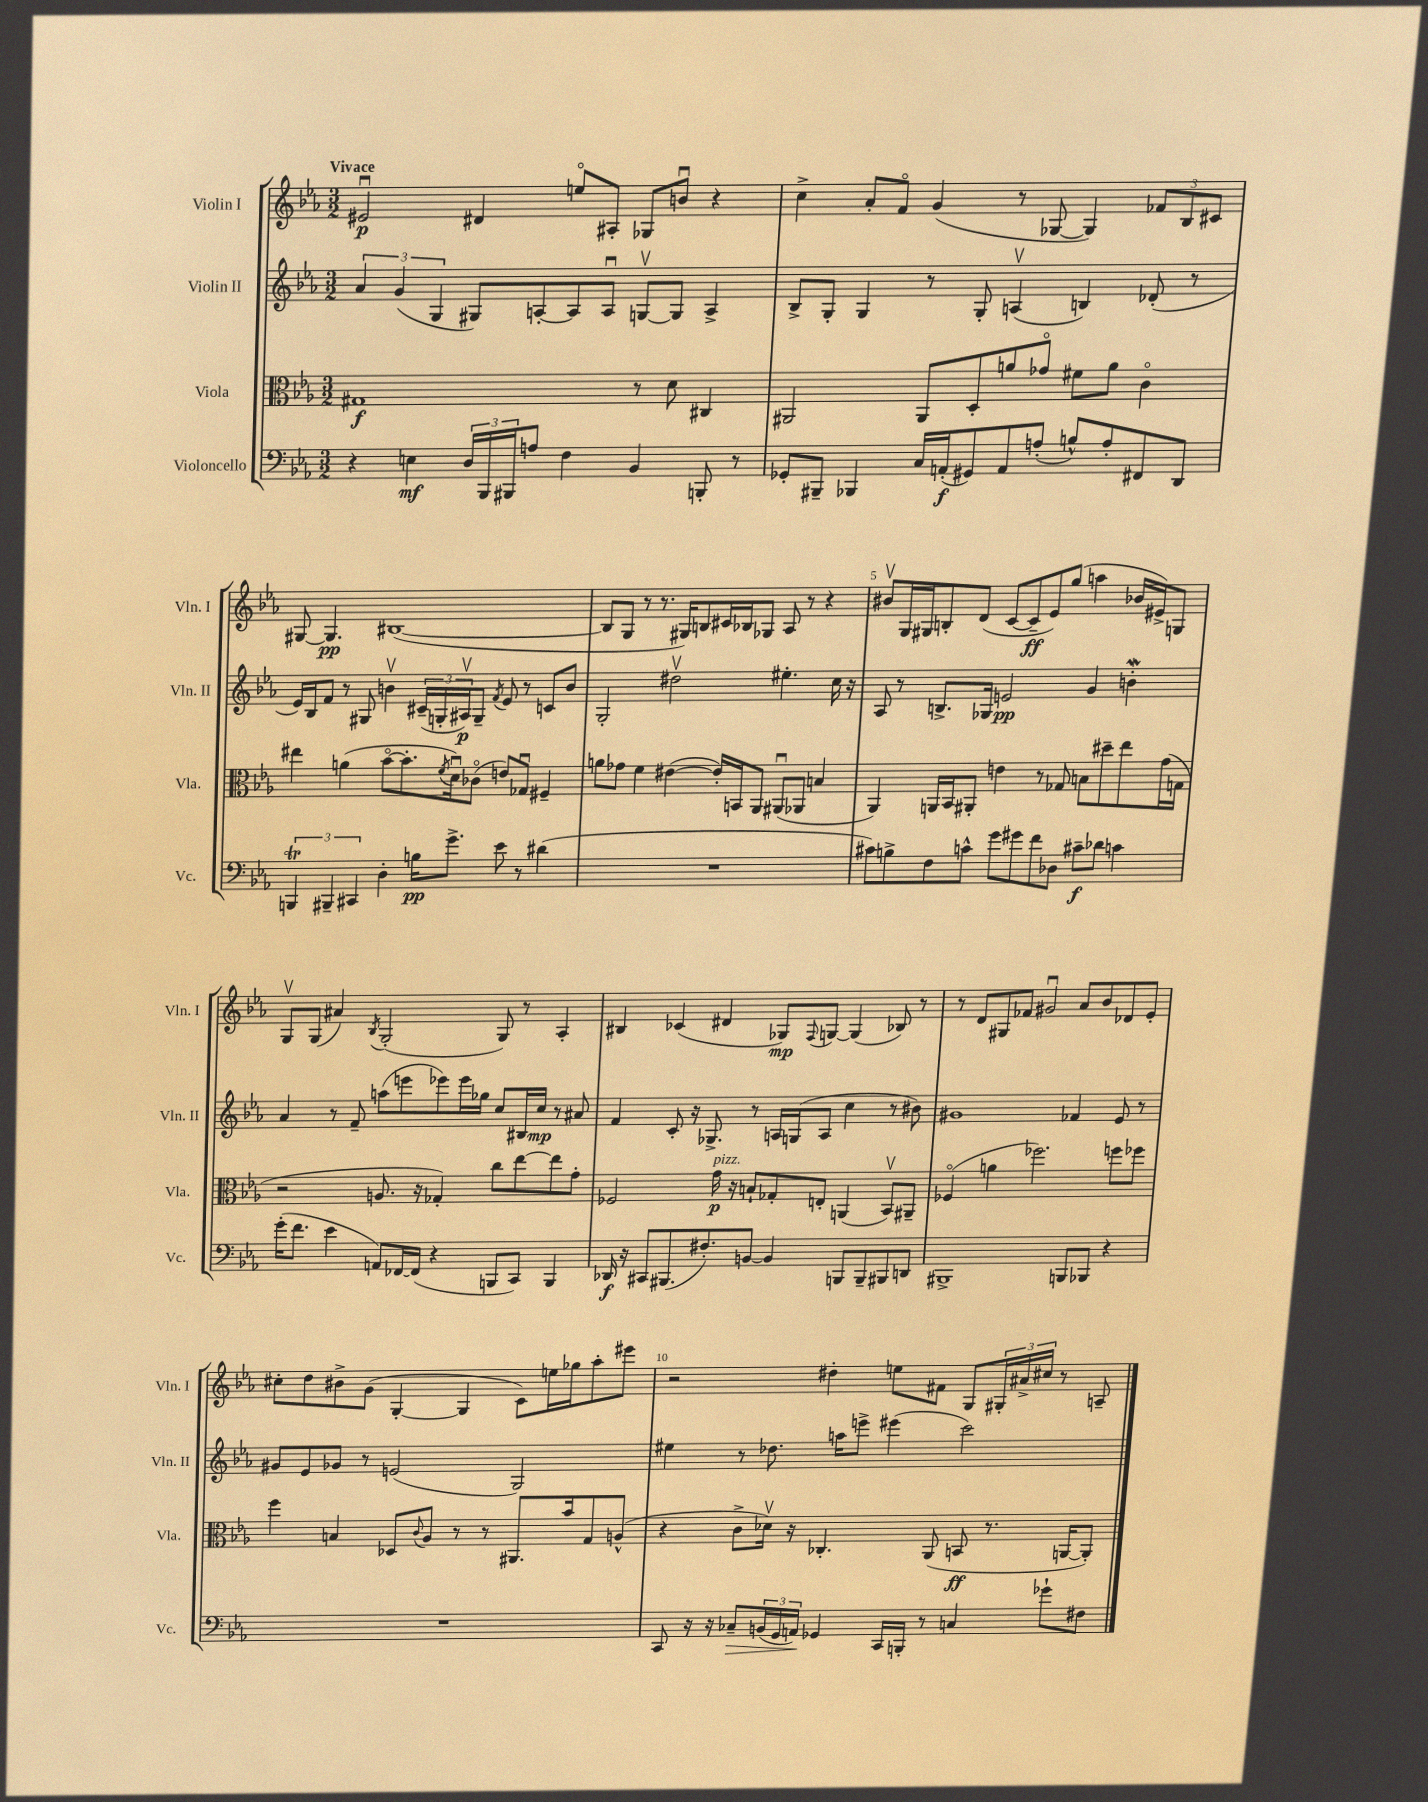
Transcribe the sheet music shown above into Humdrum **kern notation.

**kern	**kern	**kern	**kern
*staff4	*staff3	*staff2	*staff1
*clefF4	*clefC3	*clefG2	*clefG2
*k[b-e-a-]	*k[b-e-a-]	*k[b-e-a-]	*k[b-e-a-]
*M3/2	*M3/2	*M3/2	*M3/2
4r	1G#	6a-/	2e#u/
.	.	(6g/	.
4E\	.	.	.
.	.	6G/	.
24D/LL	.	8G#/L)	4d#/
24BBB-/	.	.	.
24BBB#/J	.	.	.
8A/J	.	[8A'/	.
4F\	.	8A/]	8eeo/L
.	.	8Au/J	8A#'/J
4BB-/	8r	[8Gv/L	8G-/L
.	8d\	8G/]J	8bu/J
8BBB'/	4C#/	4A^/	4r
8r	.	.	.
=	=	=	=
8GG-'/L	2AA#/	8B-^/L	4cc^\
8BBB#~/J	.	8G'/J	.
4BBB-/	.	4G/	8a-'/L
.	.	.	8fo/J
16C/LL	8AA#/L	8r	(4g/
(16AA'/J	.	.	.
8GG#/)	8D'/	8G'/	.
8AA/	8a/	(4Av/	8r
(8A'/J	8g-o/J	.	[8G-/
8B^^/L)	8f#\L	4B/)	4G-/])
8A'/	8a\J	.	.
8FF#/	4co\	(8d-'/	12f-/L
.	.	.	12B-/
8DD/J	.	8r	.
.	.	.	12c#/J
=	=	=	=
6BBB/	4ee#\	16e-/LL)	[8G#/
.	.	16B-/J	.
.	.	8f/J	4.G#/]
6BBB#~/	.	.	.
.	(4a\	8r	.
6CC#/	.	.	.
.	.	8G#/	.
4D'\	[8b-o\L	4bv\	([1B#
.	8.b-'\]	.	.
16B\LK	.	(24c#~/LL	.
.	.	24G'/	.
.	8qf/	.	.
8.g^\J	16du\k)	.	.
.	.	24A#v/J)	.
.	(8c-o\J	8G~/J	.
.	.	8qf/	.
8e-\	8e/L)	8e-/	.
8r	8G-u/J	8r	.
(4d#\	4F#~/	8c/L	.
.	.	8b/J	.
=	=	=	=
1.r	8a\L	2G'/	8B#/]L
.	8g-\J	.	8G/J
.	4f\	.	8r
.	.	.	8.r
.	([4e#\	2dd#v\	.
.	.	.	16G#/LK)
.	.	.	8B/
.	16e#'/]LL)	.	16c#/L
.	16BB/J	.	16B-/J
.	8AA-/J	.	8G-/J
.	(8AA#u/L	4.ee#'\	8A-/
.	8AA-/J	.	8r
.	4B/	.	4r
.	.	16cc\	.
.	.	16r	.
=	=	=	=
8c#\L)	4AA-/)	8A-/	8b#v/L
8B^\	.	8r	16G/L
.	.	.	16G#/J
8F\	16AA/LL	8.B^/L	8B'/
.	16BB-/J	.	.
8c^^\J	8AA#'/J	.	(8d/J
.	.	16G-/Jk	.
8g\L	4e\	2e/	[8c/L
8g#\	.	.	8c~/]
8f\	8r	.	8e-/)
8D-\J	8G-/	.	(8gg/J
8c#~\L	8B\L	4g/	4aa\
8d-\J	8dd#~\	.	.
4c\	8ee-\	4b'\	16b-/LL
.	.	.	16e#^/J)
.	(16g\L	.	8G/J
.	16G\JJ	.	.
=	=	=	=
(16g'\LK	2r	4a-/	8Gv/L
8.f\J	.	.	.
.	.	.	(8G/J
4e-\	.	8r	4a#/)
.	.	8f~/	.
.	.	.	8qB-/
8AA/L)	8.A/	(8aa\L	(2G'/
[16FF-/L	.	8eee\	.
(16FF-/]JJ	16r	.	.
4r	4G-'/)	8eee-\)	.
.	.	16eee-\L	.
.	.	16gg-\JJ	.
8BBB/L	8cc\L	8cc/L	8G/)
8CC/J)	[8ee-\	16B#/L	8r
.	.	16cc/JJ	.
4BBB/	8ee-\]	8r	4A-'/
.	8g'\J	8a#/	.
=	=	=	=
16DD-/	2F-/	4f/	4B#/
16r	.	.	.
8CC#/L	.	.	.
(8.BBB#/	.	8c'/	(4c-/
.	.	16r	.
8.F#'/)	.	8.G-^/	.
.	16g\	.	4d#/
.	16r	.	.
[8BB/J	8B`/L	8r	.
4BB/]	8G-'/	16A/LL	8G-/L)
.	.	(16G/J	.
.	.	.	8qqF/
.	8E'/J	8A/J	[8G/J
8BBB/L	(4AA/	4cc\	(4G/]
8BBB~/	.	.	.
8BBB#/	8BB-v/L)	8r	8B-/)
8DD/J	8AA#~/J	8b#\)	8r
=	=	=	=
1BBB#^	(4F-o/	1g#	8r
.	.	.	8d/L
.	4a\	.	8G#/
.	.	.	8f-/J
.	2.ff-\)	.	2g#u/
8BBB/L	.	4f-/	8a-/L
8BBB-/J	.	.	8b-/
4r	8ff\L	8e-/	8d-/
.	8ff-\J	8r	8e-'/J
=	=	=	=
1.r	4ff\	8g#/L	8cc#'\L
.	.	8e-/	8dd\
.	4B/	8g-/J	8b#^\
.	.	8r	(8g\J
.	8D-/L	(2e/	[4G'/
.	8qqc/	.	.
.	8A-/J	.	.
.	8r	.	4G/]
.	8r	.	.
.	8.AA#/L	2G/)	8c\L)
.	.	.	16ee\L
.	16b-/k	.	16gg-\J
.	8G/	.	8aa-'\
.	(8A^^/J	.	8eee#\J
=	=	=	=
8CC/	4r	4ee#\	2r
16r	.	.	.
16r	.	.	.
8C-~/L	8c^\L	8r	.
(24BB/L	16d-v\Jk)	8.dd-\	.
24GG/	.	.	.
.	16r	.	.
24AA/JJ)	.	.	.
4GG-/	4.C-'/	.	4dd#'\
.	.	16aa\LK	.
.	.	8eee^\J	.
16CC/LL	.	(4eee#\	8ee\L
16BBB'/JJ	.	.	.
8r	(8AA-/	.	8f#\J
4C/	8BB/	2ccc\)	8G/L
.	8.r	.	24G#'/L
.	.	.	24a#^/
.	.	.	24cc#/JJ
8g-`\L	.	.	8r
.	[16AA/LK	.	.
8F#\J	8AA'/]J)	.	8A~/
==	==	==	==
*-	*-	*-	*-
